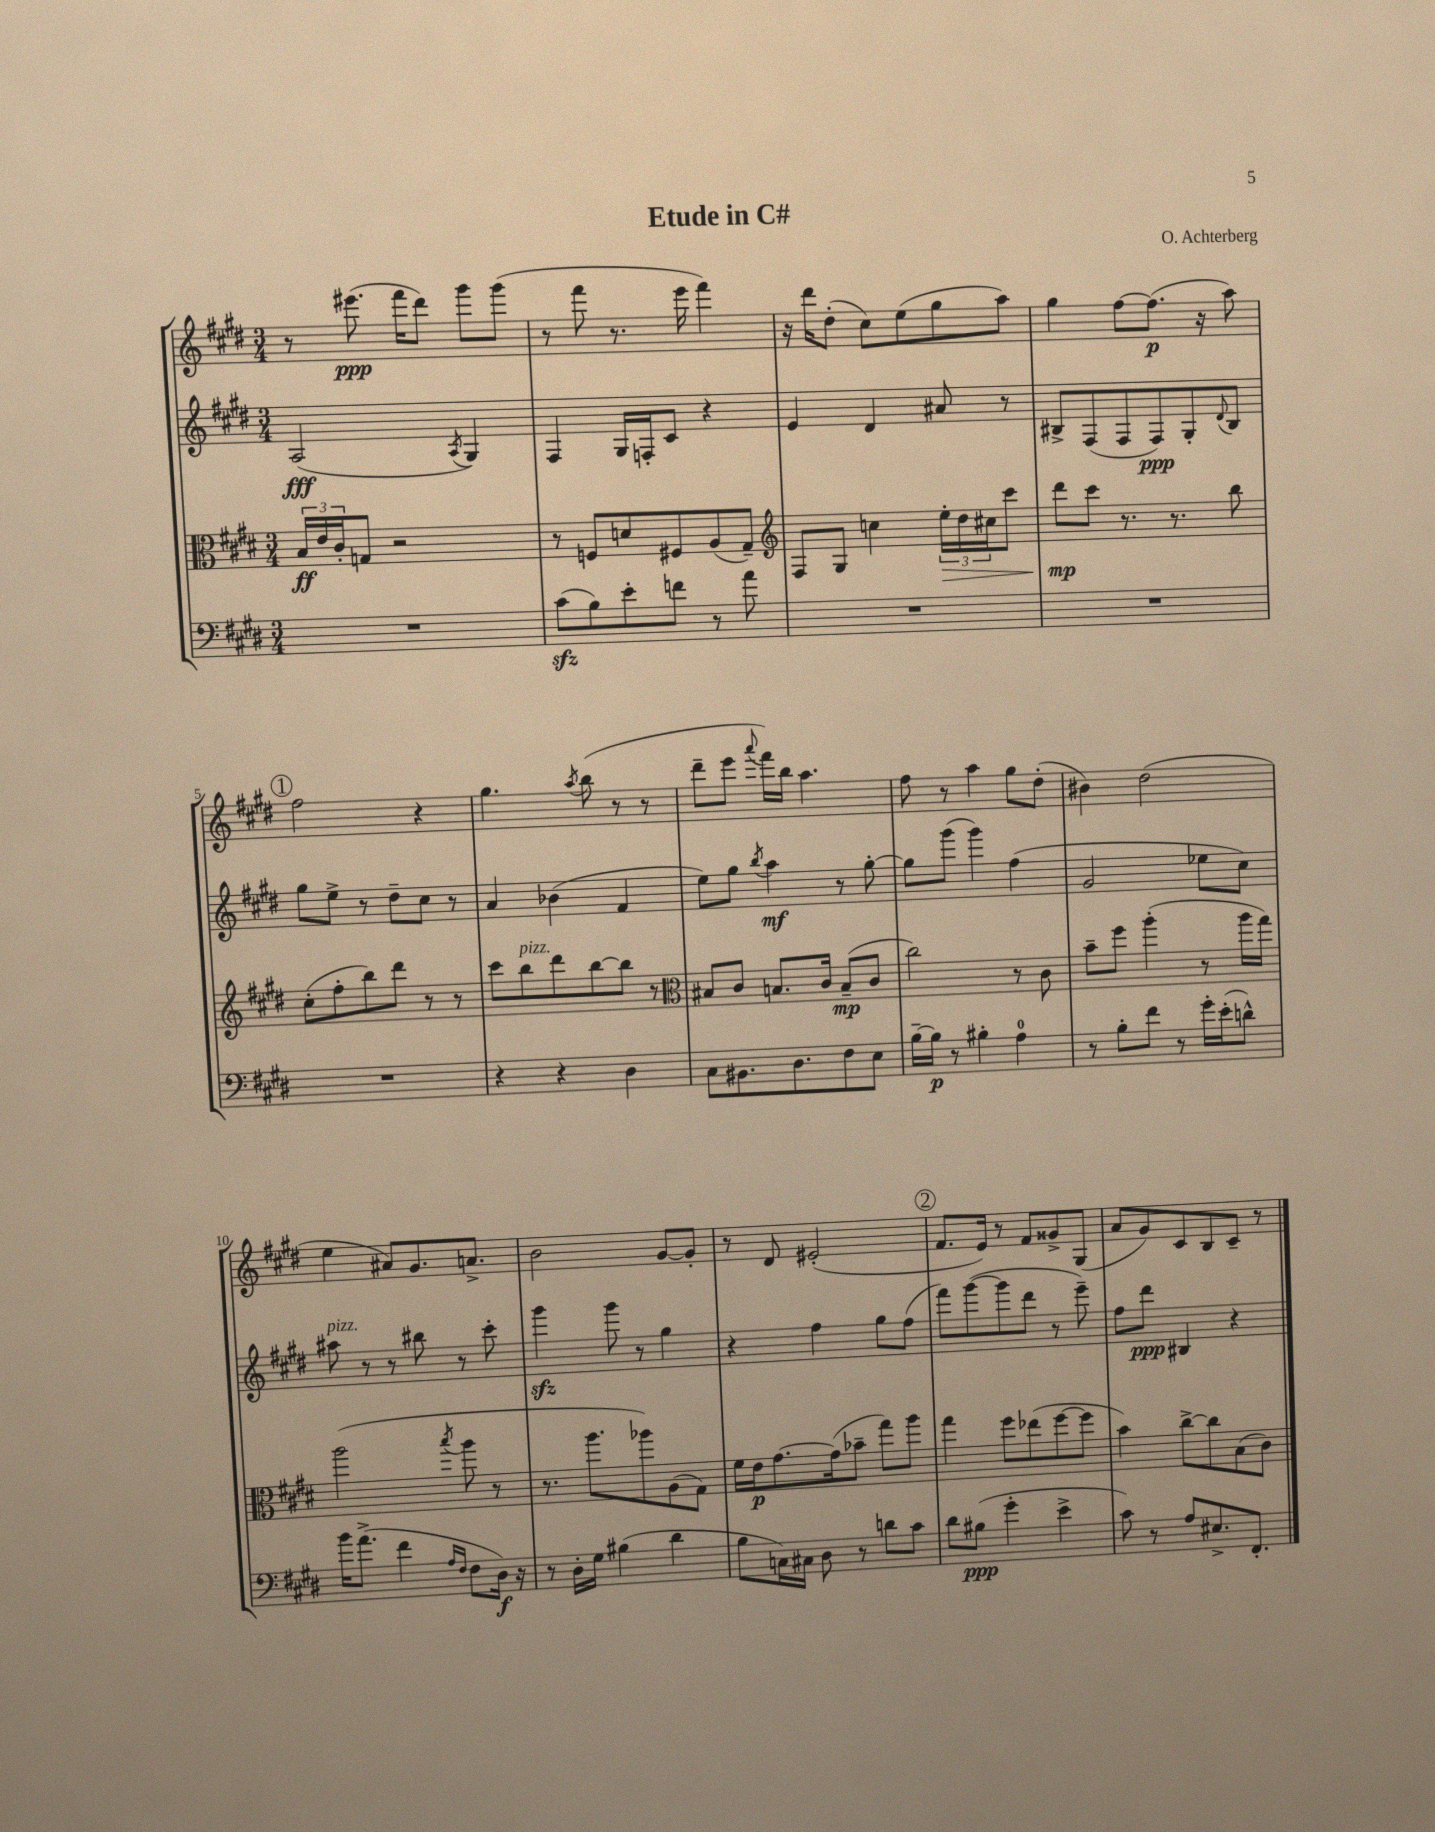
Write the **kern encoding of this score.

**kern	**kern	**kern	**kern
*staff4	*staff3	*staff2	*staff1
*clefF4	*clefC3	*clefG2	*clefG2
*k[f#c#g#d#]	*k[f#c#g#d#]	*k[f#c#g#d#]	*k[f#c#g#d#]
*M3/4	*M3/4	*M3/4	*M3/4
2.r	24B/LL	(2A/	8r
.	24e/	.	.
.	24c#'/J	.	.
.	8G/J	.	(8.eee#\
.	2r	.	.
.	.	.	16fff#\LK
.	.	.	8ddd#\J)
.	.	8qA/	.
.	.	4G#/)	8ggg#\L
.	.	.	(8ggg#\J
=	=	=	=
(8c#\L	8r	4F#/	8r
8B\)	8F/L	.	8fff#\
8e'\	8d/	16G#/LL	8.r
.	.	16F'/J	.
8f\J	8F#/	8c#/J	.
.	.	.	16eee\
8r	(8A/	4r	4fff#\)
8a\	8G#~/J)	.	.
=	=	=	=
*	*clefG2	*	*
2.r	8F#/L	4e/	16r
.	.	.	16ddd#\LK
.	8G#/J	.	(8dd#'\J
.	4cc\	4d#/	8cc#\L)
.	.	.	(8ee\
.	24ee'\LL	8a#/	8gg#\
.	24dd#\	.	.
.	24cc#\J	.	.
.	8ccc#\J	8r	8aa\J)
=	=	=	=
2.r	8ddd#\L	8B#^/L	4gg#\
.	8ccc#\J	(8F#/	.
.	8.r	8F#/	[8ff#\L
.	.	8F#/)	(8.ff#\]J
.	8.r	.	.
.	.	8G#'/	.
.	.	.	16r
.	.	8qqd#/	.
.	8bb\	8B#/J	8aa\)
=	=	=	=
2.r	(8cc#'\L	8gg#\L	2ff#\
.	8ff#'\	8ee^\J	.
.	8bb\)	8r	.
.	8ddd#\J	8dd#~\L	.
.	8r	8cc#\J	4r
.	8r	8r	.
=	=	=	=
4r	8ccc#\L	4a/	4.gg#\
.	8bb\	.	.
4r	8ddd#\	(4b-\	.
.	.	.	8qaa/
.	[8bb\	.	(8bb\
4D#\	8bb\]J	4f#/	8r
.	8r	.	8r
=	=	=	=
*	*clefC3	*	*
8C#\L	8B#/L	8ee\L)	8ddd#~\L
8.BB#\	8c#/J	8gg#\J	8eee\J
.	.	8qbb/	8qqaaa/
.	8.B/L	4aa\	16fff#\LL)
8.D#\	.	.	16bb\JJ
.	.	.	4.aa\
.	16c#/Jk	.	.
8F#\	(8B~/L	8r	.
8E\J	8c#/J	[8gg#'\	.
=	=	=	=
[16B~\LL	2cc#\)	8gg#\]L	8ff#\
16B\]JJ	.	.	.
8r	.	(8ggg#\J	8r
4B#'\	.	4ggg#\)	4aa\
4A\	8r	(4ff#\	8gg#\L
.	8c#\	.	(8dd#'\J
=	=	=	=
8r	8b~\L	2g#/	4b#\)
8B'\L	8ff#\J	.	.
8f#\J	(4aa'\	.	(2dd#\
8r	.	.	.
16g#'\LL	8r	8ee-\L	.
(16e'\J	.	.	.
8d^^\J)	16aa\LL	8cc#\J)	.
.	16gg#\JJ)	.	.
=	=	=	=
16b\LK	(2aa\	8aa#\	4ee\
(8.a^\J	.	.	.
.	.	8r	.
4f#\	.	8r	8a#/L)
.	.	8bb#\	8.g#/
16qqA/LL	.	.	.
16qqF#/JJ	8qbb/	.	.
8F#\L	8aa\	8r	.
.	.	.	8.a^/J
16D#\Jk)	8r	8ccc#'\	.
16r	.	.	.
=	=	=	=
8r	8.r	4ggg#\	2b\
16D#'\LL	.	.	.
16G#\JJ	8.aa\L	.	.
(4B#\	.	8ggg#\	.
.	8aa-\)	8r	.
4d#\	(8A\	4gg#\	[8g#/L
.	8G#\J)	.	8g#'/]J
=	=	=	=
8B\L	16f#\LL	4r	8r
.	16e\J	.	.
16C\L)	[8.g#\	.	8d#/
16C#\JJ	.	.	.
8D#\	.	4ff#\	(2e#'/
.	(16g#\]k	.	.
8r	8b-~\J	.	.
8d\L	8gg#\L)	8gg#\L	.
8c#\J	8aa\J	(8ff#\J	.
=	=	=	=
8d#\L	4gg#\	8fff#\L)	8.f#/L
(8B#\J	.	([8ggg#\	.
.	.	.	16e/Jk)
4g#'\	8ff#\L	8ggg#\]	8r
.	(8ee-\	8ddd#\J	8f#/L
4e^\	[8ff#\	8r	8g##^/
.	8ff#\]J	8eee~\)	(8G#/J
=	=	=	=
8c#\)	4b\)	8ff#\L	8a/L
8r	.	8ddd#\J	8g#/)
8A/L	[8cc#^\L	4B#/	8c#/
8.E#^/	8cc#\]	.	8B/
.	(8B\	4r	8c#~/J
8.FF#'/J	.	.	.
.	8c#\J)	.	8r
==	==	==	==
*-	*-	*-	*-
